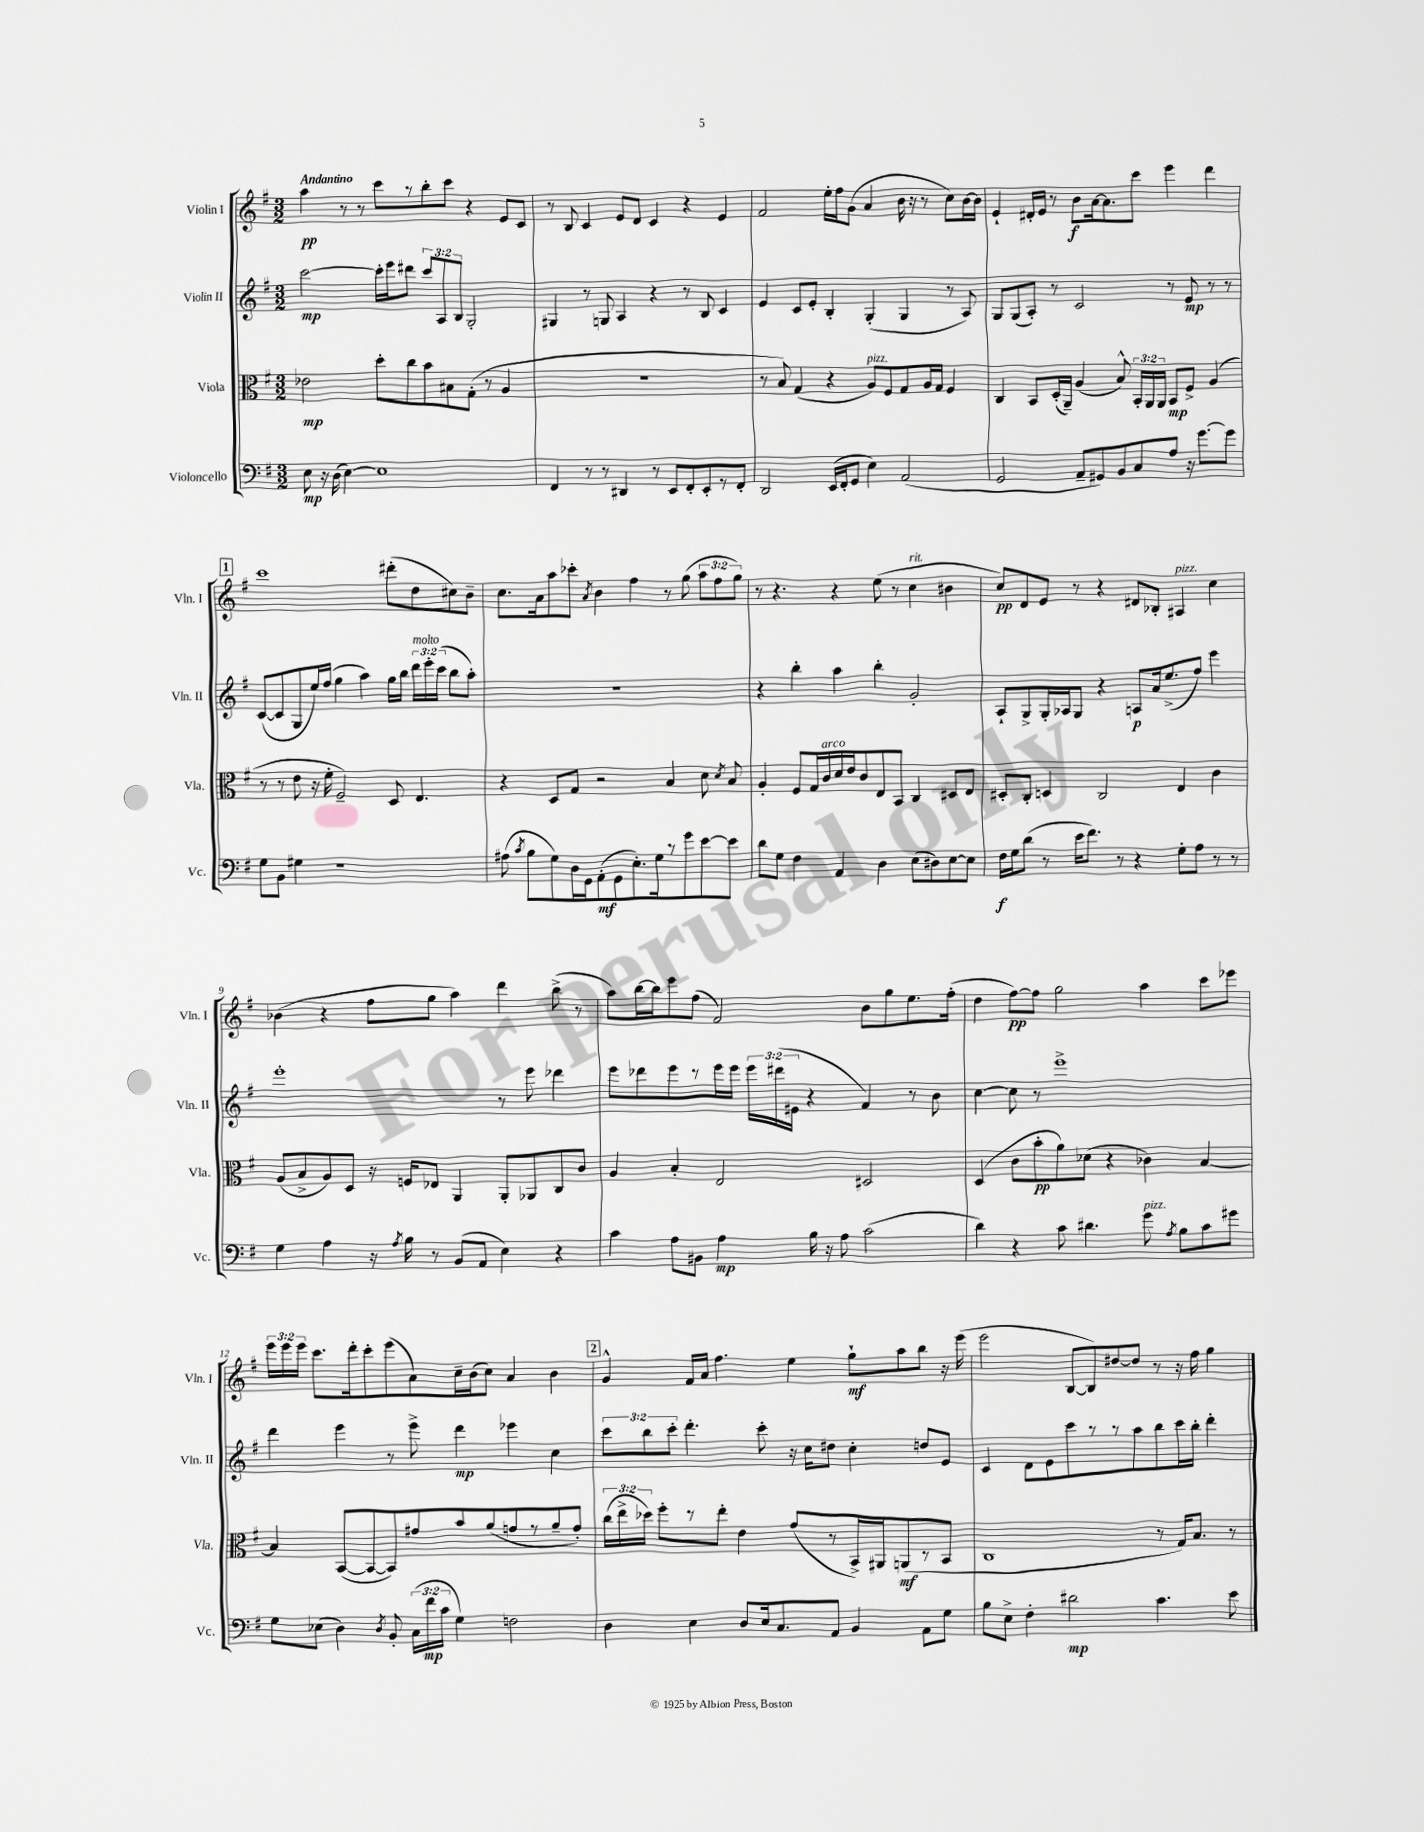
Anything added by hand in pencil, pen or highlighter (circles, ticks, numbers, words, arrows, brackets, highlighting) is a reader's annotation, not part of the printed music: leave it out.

**kern	**dynam	**kern	**dynam	**kern	**dynam	**kern	**dynam
*part4	*part4	*part3	*part3	*part2	*part2	*part1	*part1
*staff4	*staff4	*staff3	*staff3	*staff2	*staff2	*staff1	*staff1
*I"Violoncello	*	*I"Viola	*	*I"Violin II	*	*I"Violin I	*
*I'Vc.	*	*I'Vla.	*	*I'Vln. II	*	*I'Vln. I	*
*clefF4	*	*clefC3	*	*clefG2	*	*clefG2	*
*k[f#]	*	*k[f#]	*	*k[f#]	*	*k[f#]	*
*M3/2	*	*M3/2	*	*M3/2	*	*M3/2	*
=1	=1	=1	=1	=1	=1	=1	=1
!	!	!	!	!	!	!LO:TX:a:B:t=Andantino	!
8E\	mp	2e-X\	mp	[2ccc\	mp	4aa\	pp
16r	.	.	.	.	.	.	.
(16D\	.	.	.	.	.	.	.
[4E\)	.	.	.	.	.	8r	.
.	.	.	.	.	.	8r	.
1E]	.	8dd'\L	.	16ccc'\LL]	.	8ccc\L	.
.	.	.	.	16eee\J	.	.	.
.	.	8cc\	.	8ddd#X\J	.	8r	.
.	.	8b\	.	12ccc/L	.	8bb'\	.
.	.	.	.	12A/	.	.	.
.	.	8B#X\	.	.	.	8ccc\J	.
.	.	.	.	12B/J	.	.	.
.	.	(8G'\J	.	2G'/	.	4r	.
.	.	8r	.	.	.	.	.
.	.	4A/	.	.	.	8e/L	.
.	.	.	.	.	.	8c/J	.
=2	=2	=2	=2	=2	=2	=2	=2
4FF#/	.	1.r	.	4G#X/	.	8r	.
.	.	.	.	.	.	8B/	.
8r	.	.	.	8r	.	4c/	.
8r	.	.	.	8Gn/	.	.	.
4DD#X/	.	.	.	4A/	.	8e/L	.
.	.	.	.	.	.	8d/J	.
8r	.	.	.	4r	.	4c/	.
8EE/L	.	.	.	.	.	.	.
8FF#'/	.	.	.	8r	.	4r	.
8EE'/	.	.	.	8B/	.	.	.
8r	.	.	.	4c/	.	4e/	.
8FF#'/J	.	.	.	.	.	.	.
=3	=3	=3	=3	=3	=3	=3	=3
2DD/	.	8r	.	4e/	.	2f#/	.
.	.	8B/)	.	.	.	.	.
.	.	(4G/	.	8c/L	.	.	.
.	.	.	.	8e'/J	.	.	.
(16EE/LL	.	4r	.	4B'/	.	16ee'\LL	.
16FF#'/J	.	.	.	.	.	16ff#\J	.
8GG/J	.	.	.	.	.	(8g\J	.
!	!	!LO:TX:a:i:t=pizz.	!	!	!	!	!
4E\)	.	8A/L)	.	(4G'/	.	4a/	.
.	.	8F#/	.	.	.	.	.
(2AA/	.	8G/	.	4G/	.	16b\	.
.	.	.	.	.	.	16r	.
.	.	16A/L	.	.	.	8r	.
.	.	16G/JJ	.	.	.	.	.
.	.	4F#/	.	8r	.	8cc\L)	.
.	.	.	.	8A/)	.	[16b\L	.
.	.	.	.	.	.	16b\JJ]	.
=4	=4	=4	=4	=4	=4	=4	=4
2GG/	.	4C/	.	8G/L	.	4e`/	.
.	.	.	.	(8G/	.	.	.
.	.	8BB/L	.	8A'/J)	.	16d#X'/LL	.
.	.	.	.	.	.	16e/JJ	.
.	.	(16D'/L	.	8r	.	8r	.
.	.	16AA~/JJ)	.	.	.	.	.
8AA~/L	.	(4A/	.	2c/	.	8b\L	f
8GG#X/)	.	.	.	.	.	[16a\k	.
.	.	.	.	.	.	8.a\]	.
8BB/	.	8B^^/)	.	.	.	.	.
8C/	.	24BB'/LL	.	.	.	8ccc\J	.
.	.	24AA/	.	.	.	.	.
.	.	24AA/JJ	.	.	.	.	.
8A/J	.	8BB/L	mp	8r	.	4eee\	.
16r	.	8F#^/J	.	8e/	mp	.	.
[8.g\L	.	.	.	.	.	.	.
.	.	(4A/	.	8r	.	4ddd\	.
8g\J]	.	.	.	8r	.	.	.
!!LO:LB:g=z
!!LO:REH:place=s1:t=1
=5	=5	=5	=5	=5	=5	=5	=5
8G\L	.	8r	.	([8c/L	.	1ccc	.
8BB\J	.	8r	.	8c/]	.	.	.
4G#X\	.	8e\	.	8G/	.	.	.
.	.	16r	.	16ee/L)	.	.	.
.	.	16f#'\	.	(16ff#/JJ	.	.	.
1r	.	2F#~/)	.	4gg\	.	.	.
.	.	.	.	4aa\)	.	.	.
.	.	8D/	.	16gg\LL	.	(8ddd#X'\L	.
.	.	.	.	16bb\JJ	.	.	.
!	!	!	!	!LO:TX:a:i:t=molto	!	!	!
.	.	4.E/	.	24ddd\LL	.	8dd\	.
.	.	.	.	24eee'\	.	.	.
.	.	.	.	(24ccc\JJ	.	.	.
.	.	.	.	8bb\L	.	8cc#X\)	.
.	.	.	.	8aa'\J)	.	8b~\J	.
=6	=6	=6	=6	=6	=6	=6	=6
(8A#X\	.	4r	.	1.r	.	8.cc\L	.
8qc/	.	.	.	.	.	.	.
8B\L	.	.	.	.	.	.	.
.	.	.	.	.	.	16a\k	.
8G\)	.	8D/L	.	.	.	8aa\	.
16D\L	.	8G/J	.	.	.	8ccc-X'\J	.
16GG\J	.	.	.	.	.	.	.
.	.	.	.	.	.	8qa/	.
(8AA'\	mf	2r	.	.	.	4b\	.
8GG\	.	.	.	.	.	.	.
8.E'\)	.	.	.	.	.	4ff#\	.
16G\k	.	.	.	.	.	.	.
8r	.	4B/	.	.	.	8r	.
8g\	.	.	.	.	.	(8gg\	.
[8e\	.	8d\	.	.	.	12aa\L	.
.	.	.	.	.	.	12ff#\	.
.	.	8qd/	.	.	.	.	.
8e\J]	.	8B/	.	.	.	.	.
.	.	.	.	.	.	12gg\J)	.
=7	=7	=7	=7	=7	=7	=7	=7
8d\L	.	4A'/	.	4r	.	8r	.
8G\J	.	.	.	.	.	4.r	.
4F#\	.	8F#/L	.	4bb'\	.	.	.
.	.	16G/L	.	.	.	.	.
!	!	!LO:TX:a:i:t=arco	!	!	!	!	!
.	.	16c/	.	.	.	.	.
4AA/	.	16d/	.	4aa\	.	4r	.
.	.	16e/J	.	.	.	.	.
.	.	8c/	.	.	.	.	.
4D\	.	8E/	.	4bb'\	.	(8ee\	.
.	.	8BB/J	.	.	.	8r	.
!	!	!	!	!	!	!LO:TX:a:i:t=rit.	!
(8E\L	.	4C/	.	2g'/	.	4cc\	.
8D#X\)	.	.	.	.	.	.	.
[8E\	.	8D#X/L	.	.	.	4b#X\	.
8E\J]	.	8E/J	.	.	.	.	.
=8	=8	=8	=8	=8	=8	=8	=8
16F#\LL	f	8D#X'/L	.	8A`/L	.	8cc/L)	pp
16G\J	.	.	.	.	.	.	.
(8d\J	.	8C'/J	.	8G^/	.	8d/	.
8r	.	4Dn/	.	16G'/L	.	8e/J	.
.	.	.	.	16A-X/J	.	.	.
16e\KL	.	.	.	8G/J	.	8r	.
8.f#\J)	.	.	.	.	.	.	.
.	.	2C/	.	4r	.	4r	.
8r	.	.	.	.	.	.	.
4r	.	.	.	8An/L	p	8d#X/L	.
.	.	.	.	16a/k	.	8B-X'/J	.
.	.	.	.	(8.ee^/	.	.	.
!	!	!	!	!	!	!LO:TX:a:i:t=pizz.	!
8G'\L	.	4E/	.	.	.	4A#X/	.
8A\J	.	.	.	8ff#/J)	.	.	.
8r	.	4c\	.	4eee\	.	4cc\	.
8r	.	.	.	.	.	.	.
!!LO:LB:g=z
=9	=9	=9	=9	=9	=9	=9	=9
4G\	.	(8A/L	.	1eee'	.	(4b-X\	.
.	.	8B^/	.	.	.	.	.
4A\	.	8A/)	.	.	.	4r	.
.	.	8D/J	.	.	.	.	.
16r	.	16r	.	.	.	8ff#\L	.
8qA/	.	.	.	.	.	.	.
16B\	.	16Fn/KL	.	.	.	.	.
8r	.	8E-X/J	.	.	.	8gg\J	.
(8BB/L	.	4AA/	.	.	.	4aa\)	.
8AA/J	.	.	.	.	.	.	.
4E\)	.	8AA'/L	.	8r	.	4ddd\	.
.	.	8AA-X/	.	8eee\	.	.	.
4r	.	8C/	.	4ddd-X\	.	(8bb^\	.
.	.	8c/J	.	.	.	8r	.
=10	=10	=10	=10	=10	=10	=10	=10
4c\	.	4A/	.	8eee\L	.	8aa\L)	.
.	.	.	.	8ddd-X\	.	[16bb\L	.
.	.	.	.	.	.	16bb\J]	.
8A\L	.	4B'/	.	8eee\	.	8eee\	.
8BB#X\J	.	.	.	8r	.	(8ff#\J	.
4A\	mp	2E/	.	16eee\L	.	2f#/)	.
.	.	.	.	16eee\JJ	.	.	.
.	.	.	.	24eee\LL	.	.	.
.	.	.	.	(24ddd#X\	.	.	.
.	.	.	.	24e#X\JJ	.	.	.
16B\	.	.	.	4r	.	.	.
16r	.	.	.	.	.	.	.
8A\	.	.	.	.	.	.	.
(2c\	.	2D#X/	.	4f#/)	.	8b\L	.
.	.	.	.	.	.	8gg\	.
.	.	.	.	8r	.	8.ee\	.
.	.	.	.	8b\	.	.	.
.	.	.	.	.	.	(16ff#'\Jk	.
=11	=11	=11	=11	=11	=11	=11	=11
4d\)	.	(4D/	.	[4cc\	.	4dd\	.
4r	.	8c\L	.	8cc\]	.	[8ff#\L)	pp
.	.	8b'\	pp	8r	.	8ff#\J]	.
8c\	.	8a\)	.	1eee^	.	2gg\	.
4.d#X\	.	(8d-X\J	.	.	.	.	.
.	.	4r	.	.	.	.	.
!LO:TX:a:i:t=pizz.	!	!	!	!	!	!	!
8g\	.	4c-X\)	.	.	.	4aa\	.
8qA/	.	.	.	.	.	.	.
8B\L	.	.	.	.	.	.	.
8c\	.	[4B/	.	.	.	8ccc\L	.
8g#X\J	.	.	.	.	.	8eee-X\J	.
!!LO:LB:g=z
=12	=12	=12	=12	=12	=12	=12	=12
8G\L	.	4B/]	.	4ddd\	.	24eee\LL	.
.	.	.	.	.	.	24eee\	.
.	.	.	.	.	.	24eee\JJ	.
(8E-X\J	.	.	.	.	.	8.ccc\L	.
4D\)	.	([8BB/L	.	4eee\	.	.	.
.	.	.	.	.	.	16ddd'\k	.
.	.	8BB/_	.	.	.	8ccc'\	.
8qD/	.	.	.	.	.	.	.
8BB'/	.	8BB/])	.	8r	.	(8eee\	.
(24C\LL	.	8g#X/	.	8eee^\	.	8a\)	.
24f#\	mp	.	.	.	.	.	.
24c\JJ	.	.	.	.	.	.	.
4G\)	.	8b/	.	4ddd\	mp	16cc~\L	.
.	.	.	.	.	.	(16b\J	.
.	.	(8a/	.	.	.	8cc\J)	.
2Fn\	.	8gn/	.	4eee-X\	.	4a/	.
.	.	8r	.	.	.	.	.
.	.	8a~/	.	4cc\	.	4b\	.
.	.	8g'/J)	.	.	.	.	.
!!LO:REH:place=s1:t=2
=13	=13	=13	=13	=13	=13	=13	=13
4D\	.	(24cc\LL	.	12ccc\L	.	4g^^/	.
.	.	24ee^\	.	.	.	.	.
.	.	24dd-X\JJ)	.	12bb\	.	.	.
.	.	8ff#'\L	.	.	.	.	.
.	.	.	.	12ccc'\J	.	.	.
4E\	.	8r	.	4.ddd'\	.	16f#/LL	.
.	.	.	.	.	.	16a/JJ	.
.	.	8ee'\J	.	.	.	4.ff#\	.
8D/L	.	4e\	.	.	.	.	.
16E/k	.	.	.	8ccc'\	.	.	.
8.C/	.	.	.	.	.	.	.
.	.	(8g/L	.	16r	.	4ee\	.
.	.	.	.	16cc\KL	.	.	.
8AA/J	.	8r	.	8dd#X\J	.	.	.
4BB/	.	16BB^/L)	.	4cc'\	.	8gg`\L	mf
.	.	16AA#X/J	.	.	.	.	.
.	.	(8AAn/	mf	.	.	8aa\	.
8AA\L	.	8r	.	8ddn/L	.	8bb\J	.
8G\J	.	8BB/J	.	8e/J	.	16r	.
.	.	.	.	.	.	(16eee\	.
=14	=14	=14	=14	=14	=14	=14	=14
8B\L	.	1C	.	4c/	.	2eee\	.
8E^\J	.	.	.	.	.	.	.
4F#'\	.	.	.	8d\L	.	.	.
.	.	.	.	8e\	.	.	.
2d#X\	mp	.	.	8ccc\	.	[8B/L	.
.	.	.	.	8r	.	8B/])	.
.	.	.	.	8r	.	[8dd#X/	.
.	.	.	.	8aa\	.	8dd#/J]	.
4.c\	.	8r	.	8bb\	.	8r	.
.	.	16G/KL)	.	16ccc\L	.	16r	.
.	.	8.B/J	.	16bb'\JJ	.	16ff#\	.
.	.	.	.	4ddd'\	.	4gg\	.
8e\	.	8r	.	.	.	.	.
==	==	==	==	==	==	==	==
*-	*-	*-	*-	*-	*-	*-	*-
